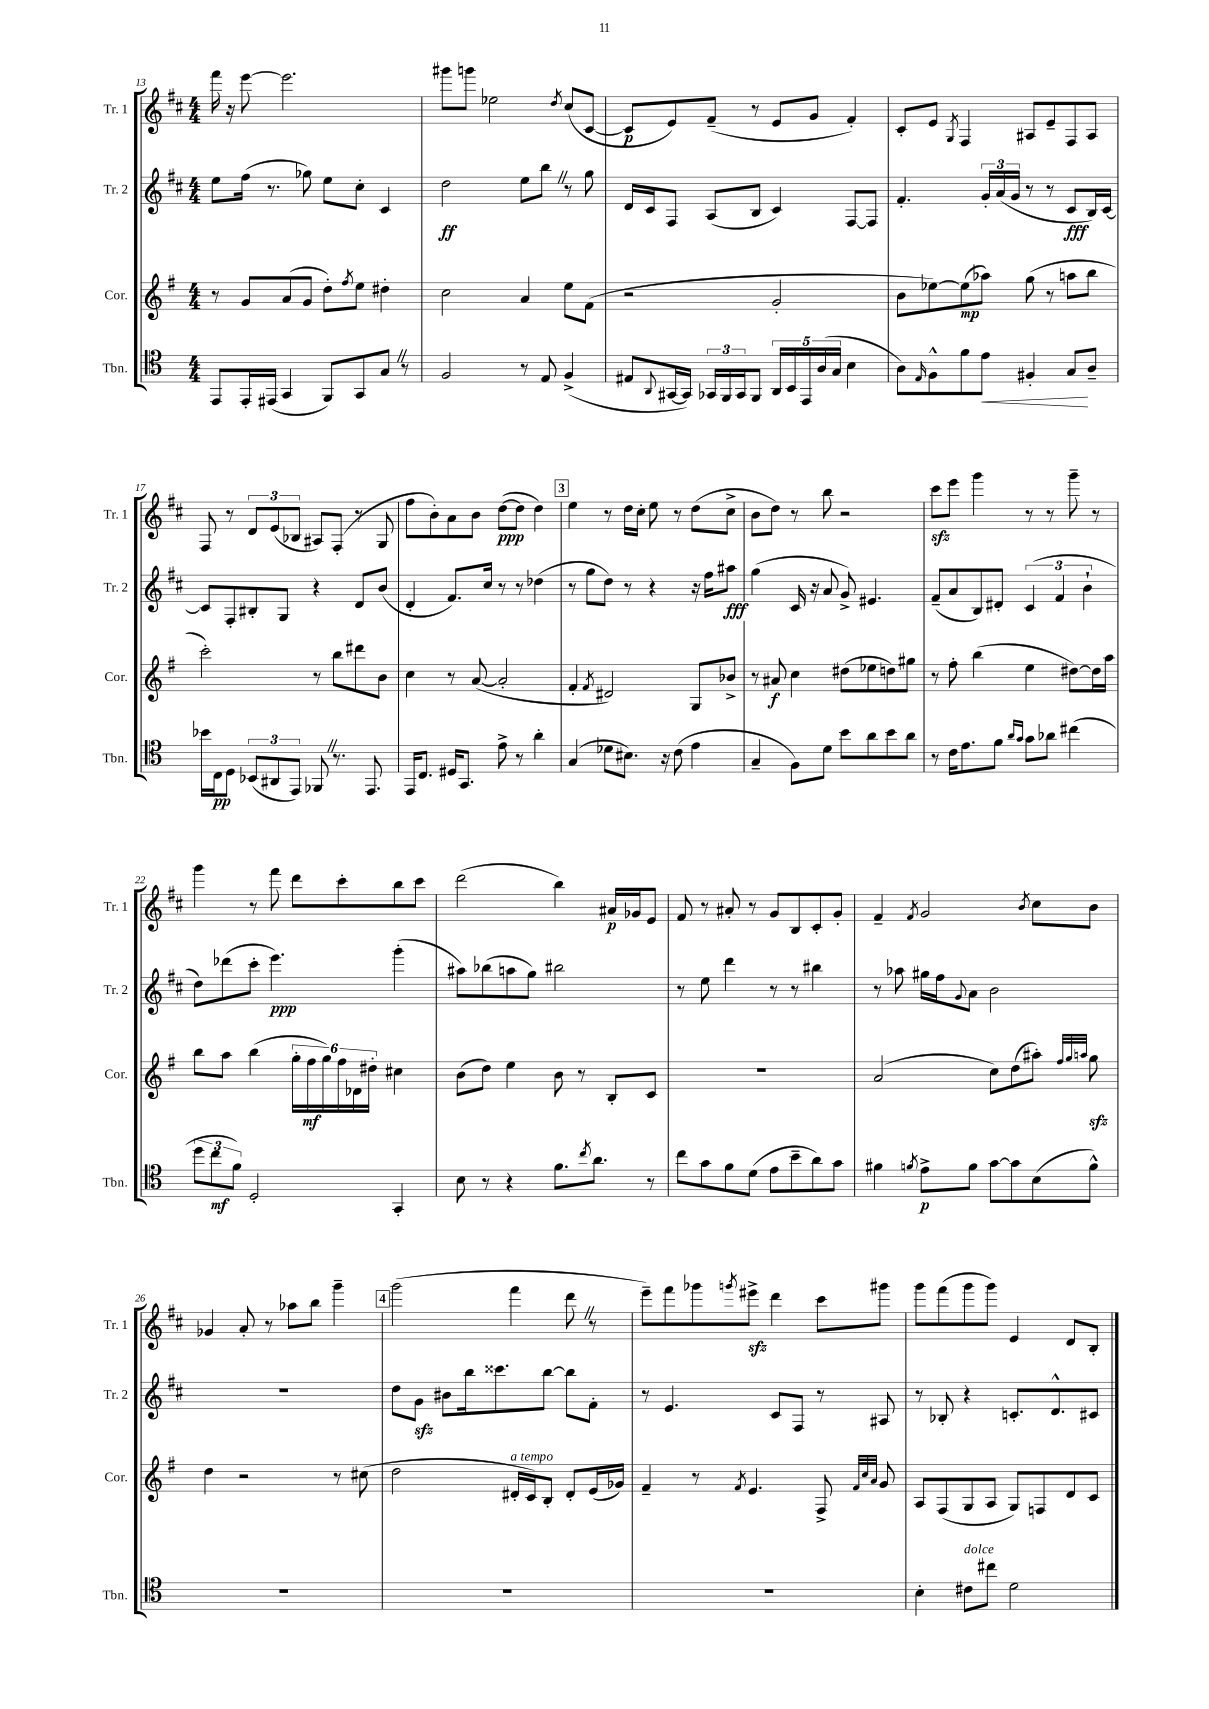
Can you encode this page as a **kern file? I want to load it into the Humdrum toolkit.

**kern	**kern	**kern	**kern
*staff4	*staff3	*staff2	*staff1
*clefC4	*clefG2	*clefG2	*clefG2
*k[]	*k[f#]	*k[f#c#]	*k[f#c#]
*M4/4	*M4/4	*M4/4	*M4/4
8EE	8r	8ee	16fff#
.	.	.	16r
16EE'	8g	(16ff#	[8eee
(16EE#	.	8.r	.
4GG	(8a	.	2.eee]
.	8g	8gg-)	.
8FF)	8dd')	8ee	.
.	8qff#	.	.
8GG	8ee	8cc#'	.
8G	4dd#'	4c#	.
8r	.	.	.
=	=	=	=
2F	2cc	2dd	8ggg#
.	.	.	8ggg
.	.	.	2ee-
8r	4a	8ee	.
8E	.	8bb	.
.	.	.	8qdd
(4F^	8ee	8r	(8cc#
.	(8f#	8gg	[8c#
=	=	=	=
8E#	2r	16d	8c#]
.	.	16c#	.
8qqAA	.	.	.
[16GG#	.	8F#	8e)
16GG#])	.	.	.
24GG-	.	(8A	(8f#~
24FF	.	.	.
24GG-	.	.	.
8FF	.	8B	8r
20AA	2g'	4c#)	8e
20BB	.	.	.
20EE	.	.	.
.	.	.	8g
(20A	.	.	.
20G	.	.	.
4B	.	[8F#	4f#')
.	.	8F#]	.
=	=	=	=
8A)	8b	4.f#'	8c#'
16qqE	.	.	.
8F^^	[8ee-)	.	8e
.	.	.	8qG
8f	(8ee-]	.	4F#
8e	8aa-)	24g'	.
.	.	(24a	.
.	.	24g	.
4F#'	(8gg	8r	8A#
.	8r	8r	8e~
8G	8aa	8c#	8F#
8A~	8bb	16B)	8A#
.	.	[16c#	.
=	=	=	=
16b-	2ccc')	8c#]	8F#
16C	.	.	.
8D	.	8F#'	8r
(12BB-	.	8B#'	12d
12AA#	.	.	(12e
.	.	8G	.
12EE)	.	.	12B-
8FF-	8r	4r	8A#)
8.r	8bb	.	(8F#'
.	8ddd#	8d	8r
8.EE	.	.	.
.	8b	(8b	8G
=	=	=	=
16EE	4cc	4d'	8ff#
8.C	.	.	.
.	.	.	8b')
16D#	8r	8.f#)	8a
8.GG	.	.	.
.	([8a	.	8b
.	.	16cc#	.
8e^	2a']	8r	([8dd
8r	.	8r	8dd]
4a'	.	(4dd-	4dd)
=	=	=	=
(4G	4f#'	8r	4ee
.	.	8gg	.
.	8qf#	.	.
8d-	2d#)	8dd)	8r
8.B#)	.	8r	16dd
.	.	.	16cc#'
.	.	4r	8ee
16r	.	.	.
(8c	.	.	8r
4e	8G	16r	(8dd
.	.	16ff#	.
.	8b-^	8aa#	8cc#^
=	=	=	=
4G~	8r	(4gg	8b
.	8a#	.	8dd)
8F)	4cc	16c#	8r
.	.	16r	.
8d	.	8a	8bb
8b	(8dd#	8g^)	2r
8a	8ee-	4.e#	.
8b	8dd)	.	.
8a	8gg#	.	.
=	=	=	=
8r	8r	(8f#~	8ccc#
16c	8ff#'	8a	8eee
8.e	.	.	.
.	(4bb	8B)	4ggg
8f	.	8d#'	.
16qqa	.	.	.
16qqg	.	.	.
8g	4ee	(6c#	8r
8a-	.	.	8r
.	.	6f#	.
(4cc#	[8dd#)	.	8ggg~
.	.	6b`	.
.	16dd#]	.	8r
.	16aa	.	.
=	=	=	=
12dd	8bb	8dd)	4ggg
12cc	.	.	.
.	8aa	(8ddd-	.
12f)	.	.	.
2D'	(4bb	8ccc#'	8r
.	.	4.eee)	8fff#
.	24gg'	.	8ddd
.	24ff#	.	.
.	24gg)	.	.
.	24ff#	.	8ccc#'
.	24d-	.	.
.	24dd#'	.	.
4GG'	4cc#	(4ggg'	8bb
.	.	.	8ccc#
=	=	=	=
8B	(8b	8aa#)	(2ddd
8r	8dd)	(8bb-	.
4r	4ee	8aa	.
.	.	8gg)	.
8.f	8b	2bb#	4bb)
.	8r	.	.
8qcc	.	.	.
8.a	.	.	.
.	8B'	.	16a#
.	.	.	16g-
8r	8c	.	8e
=	=	=	=
8cc	1r	8r	8f#
8g	.	8ee	8r
8f	.	4ddd	8a#'
(8d	.	.	8r
8e	.	8r	8g
8b~	.	8r	8B
8a)	.	4bb#	8c#'
8g	.	.	8g'
=	=	=	=
4f#	(2a	8r	4f#~
.	.	8aa-	.
8qf	.	.	8qf#
8e^	.	16gg#	2g
.	.	16ff#	.
.	.	8qqg	.
8f	.	8a	.
[8g	8cc)	2b	.
8g]	(8dd	.	.
.	.	.	8qb
(8B	8aa#')	.	8cc#
.	32qqff#	.	.
.	32qqgg	.	.
.	32qqaa	.	.
8f^^)	8gg	.	8b
=	=	=	=
1r	4dd	1r	4g-
.	2r	.	8a'
.	.	.	8r
.	.	.	8aa-
.	.	.	8bb
.	8r	.	4ggg~
.	(8cc#	.	.
=	=	=	=
1r	2dd	8dd	(2ggg
.	.	8g	.
.	.	8b#	.
.	.	16bb	.
.	.	8.ccc##	.
.	16d#'	.	4fff#
.	16c)	.	.
.	8B'	[8bb	.
.	8d#'	8bb]	8ddd
.	(16e	8f#'	8r
.	16g-)	.	.
=	=	=	=
1r	4f#~	8r	8eee~)
.	.	4.e	8fff#
.	8r	.	8ggg-
.	8qf#	.	8qggg
.	4.e	.	8eee#^
.	.	8c#	4ddd
.	.	8F#	.
.	8F#^	8r	8ccc#
.	32qqf#	.	.
.	32qqcc	.	.
.	32qqa	.	.
.	8g	8A#	8ggg#
=	=	=	=
4B'	8A	8r	8ggg
.	(8F#	8B-'	(8fff#
8c#	8G	4r	8ggg
8cc#	8A	.	8ggg)
2d	8G)	8.c'	4e
.	8F	.	.
.	.	8.d^^	.
.	8d	.	8d
.	8c	8c#	8B'
==	==	==	==
*-	*-	*-	*-
